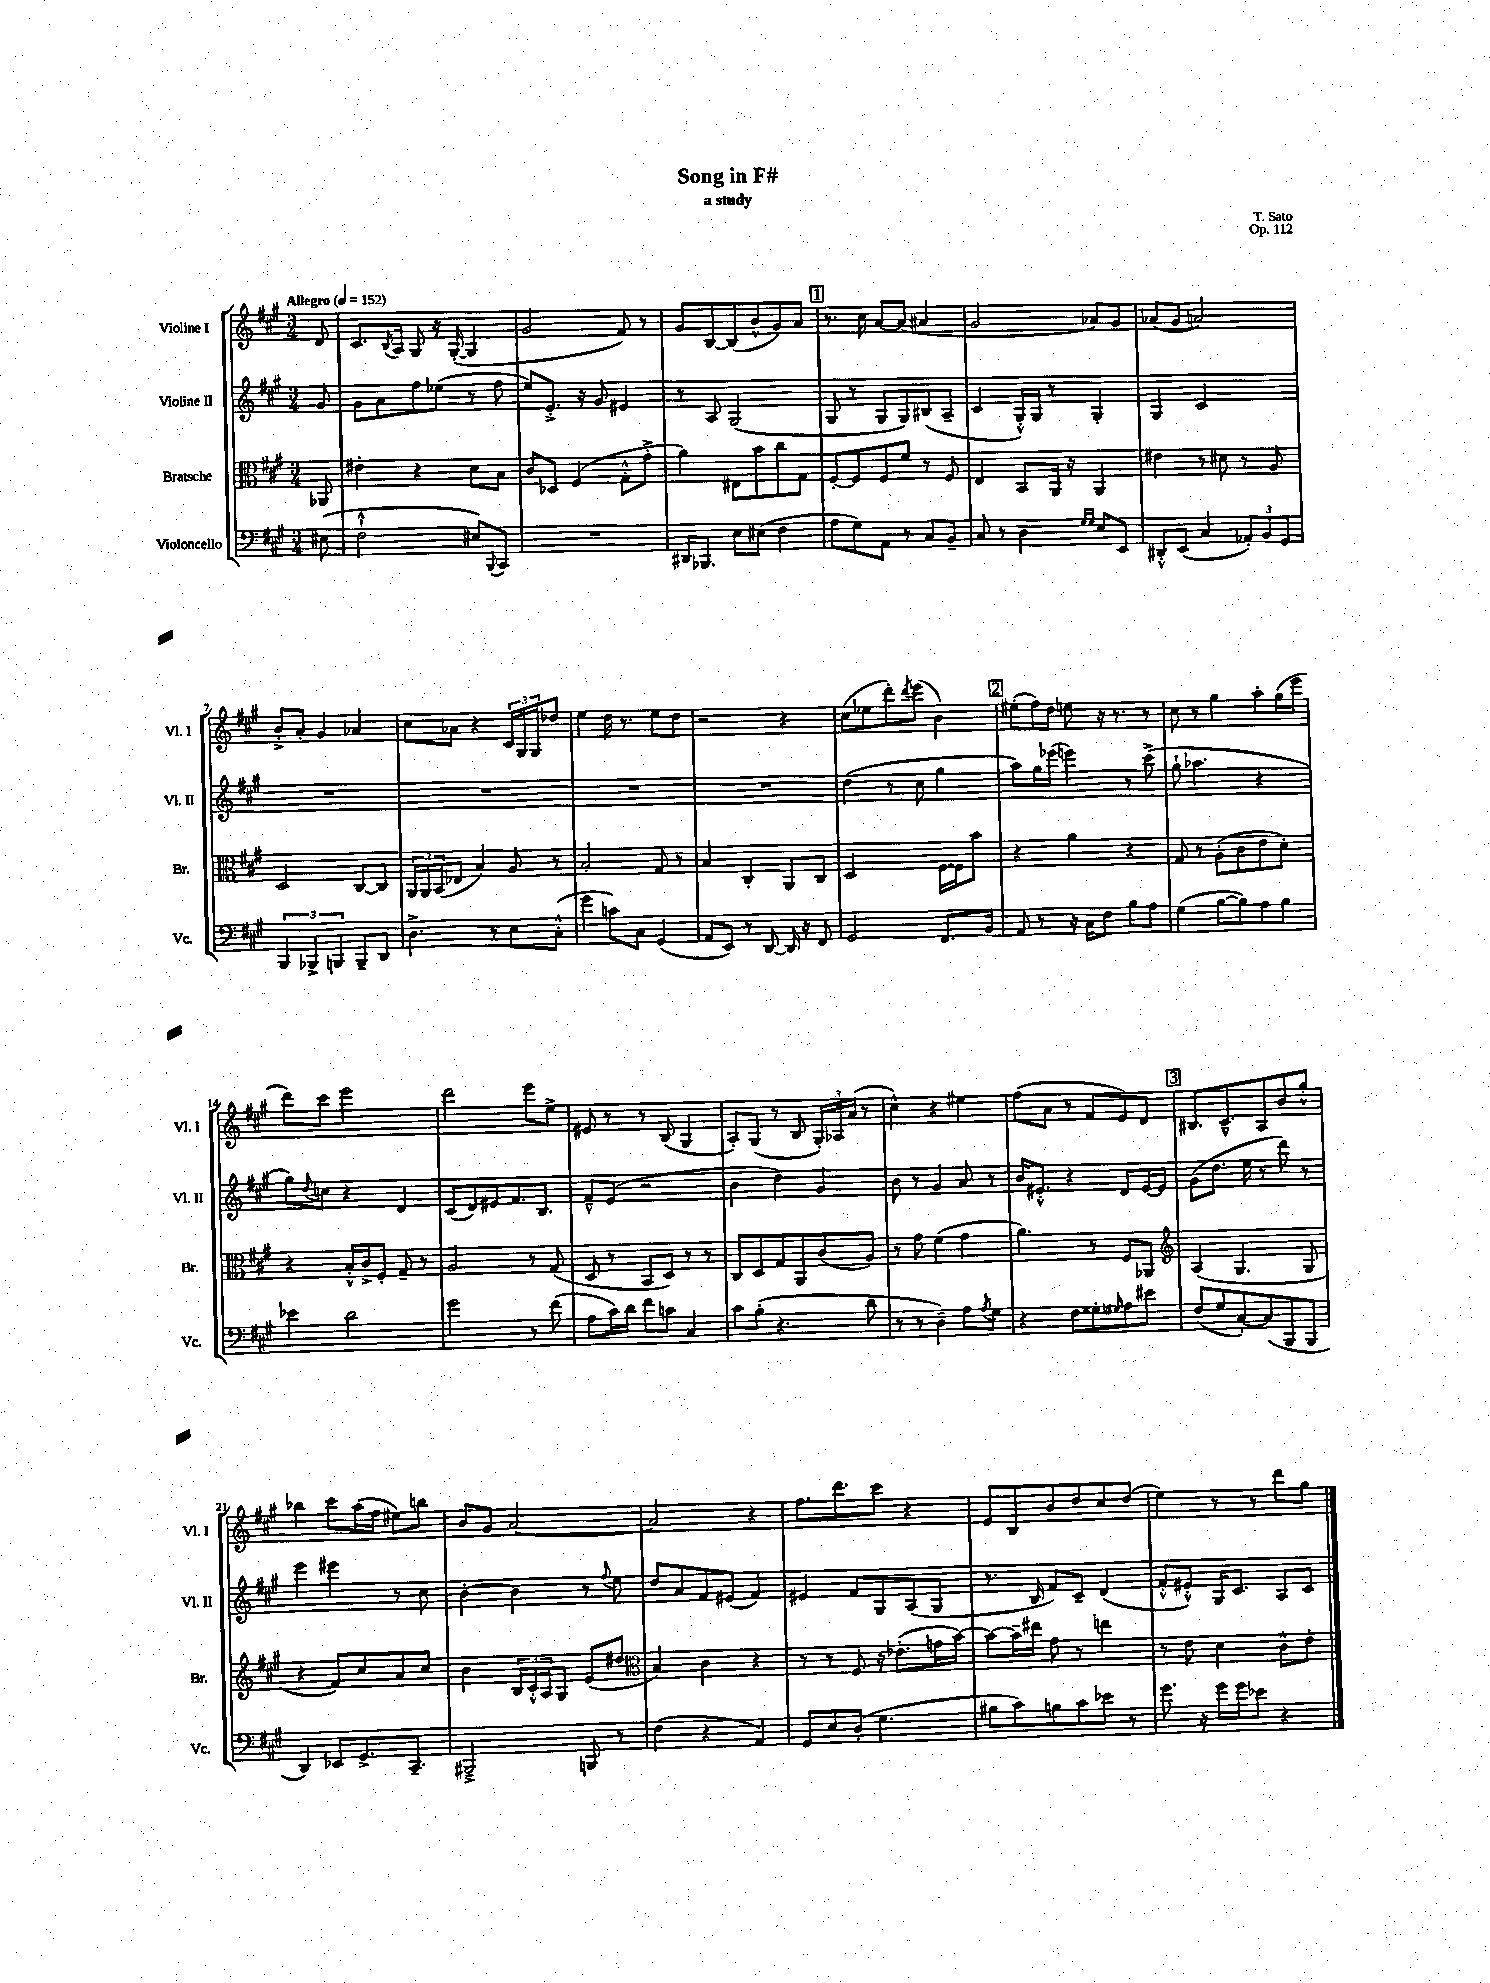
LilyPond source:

\header { title = "Song in F#" composer = "T. Sato" subtitle = "a study" opus = "Op. 112" }
<<
\new StaffGroup <<
\new Staff = "s0" \with { instrumentName = "Violine I" shortInstrumentName = "Vl. I" } {
    \clef treble \key a \major \numericTimeSignature \time 3/4 \partial 8 \tempo "Allegro" 4 = 152
    d'8 |
    cis'8. \acciaccatura { b8 } a16 gis8 r16 gis16~-.( gis4 |
    gis'2 fis'8) r8 |
    gis'8 b8~ b8( b'8-^ gis'8) a'8 |
    \mark \markup { \box "1" } r8. cis''16 a'8~ a'8( ais'4 |
    gis'2 aes'8) gis'8 |
    aes'8( gis'8 a'2) |
    b'8-.-> a'8-. gis'4 aes'4 |
    cis''8 aes'8 r4 \tuplet 3/2 { cis'16 gis16 gis16 } des''8 |
    e''4 d''16 r8. e''8 d''8 |
    r2 r4 |
    cis''8( ees''8 d'''8-.) \acciaccatura { d'''8 } e'''8( b'4) |
    \mark \markup { \box "2" } eis''8-.( fis''16) d''16 e''8 r16 r8. r8 |
    cis''8 r8 gis''4 a''8-. gis''16( e'''16 |
    d'''8) cis'''8 e'''2 |
    d'''2 e'''8 e''8-> |
    eis'8 r8 r8 b8( gis4 |
    a8-.) gis8( r8 b8 \tuplet 3/2 { gis16-.) aes16 a'16( } r8 |
    cis''4-^) r4 eis''4 |
    fis''8( a'8 r8 fis'8 e'8) d'8 |
    \mark \markup { \box "3" } bis8. cis'8.---^ a8 b'8 gis''8-.-^ |
    bes''4 cis'''8 a''16( fis''16 eis''8) b''8 |
    b'8 gis'8 a'2~ |
    a'2 r4 |
    fis''8. d'''8. cis'''8 r4 |
    e'8 b8 b'8 d''8 cis''8 d''8( |
    e''4) r8 r8 d'''8 gis''8 \bar "|." |
}
\new Staff = "s1" \with { instrumentName = "Violine II" shortInstrumentName = "Vl. II" } {
    \clef treble \key a \major \numericTimeSignature \time 3/4 \partial 8
    gis'8 |
    gis'8 a'8 fis''8 ees''8( r8 fis''8 |
    e''8) e'8.-.-> r16 gis'8 eis'4 |
    r8 a8 gis2( |
    \mark \markup { \box "1" } gis8 r8 gis8 gis8) bis8( a8-- |
    cis'4 gis16-.-^) gis16 r8 gis4-. |
    gis4 cis'2 |
    R2. |
    R2. |
    R2. |
    R2. |
    d''4( r8 cis''8 gis''4 |
    \mark \markup { \box "2" } a''8) gis''16 ees'''16( e'''4) r8 cis'''8->( |
    gis''8-! aes''4. r4 |
    gis''8) \appoggiatura { d''8 } c''8 r4 d'4 |
    cis'8( d'8) eis'8 fis'8. b8. |
    fis'8---^ e'8( r2 |
    b'4 d''4) gis'4 |
    b'8 r8 gis'4 a'8 r8 |
    b'16 eis'8.-.-^ r4 d'8 eis'16~ eis'16 |
    \mark \markup { \box "3" } gis'8( d''8. e''16 r8 d'''8) r8 |
    e'''4 eis'''4 r8 cis''8 |
    b'4~-. b'4 r8 \appoggiatura { fis''8 } e''8 |
    d''8 a'8 fis'8 eis'8( fis'4) |
    eis'4 fis'8 gis8 a8( gis8 |
    r8. b16 fis'8) cis'8-- d'4( |
    fis'8-.-^ eis'8-.-^) gis16 cis'8. a8 cis'8 \bar "|." |
}
\new Staff = "s2" \with { instrumentName = "Bratsche" shortInstrumentName = "Br." } {
    \clef alto \key a \major \numericTimeSignature \time 3/4 \partial 8
    aes,8 |
    eis'4-. r4 d'8 b8 |
    cis'8 des8 fis4( gis8-.-^ gis'8-.-> |
    a'4) eis8 b'8 cis''8 gis8 |
    \mark \markup { \box "1" } fis8~-. fis8 fis8 fis'8 r8 fis8 |
    e4 b,8 a,16 r16 a,4 |
    eis'4 r8 dis'8 r8 a8 |
    d2 cis8~ cis8 |
    \tuplet 3/2 { a,16 a,16 b,16( } ees8 b4) a8 r8 |
    b2-. gis8 r8 |
    b4 cis4-. a,8 cis8 |
    d2 fis16~ fis16 b'8 |
    \mark \markup { \box "2" } r4 a'4 r4 |
    gis8 r8 a8-.( cis'8 e'8 d'8-.) |
    r4 b16-.-^ cis'16-> fis8-. gis8-- r8 |
    a2 r8 gis8( |
    d8 r8 b,8 d8) r8 r8 |
    cis8 d8 gis8 a,8 cis'8( a8) |
    r8 gis'8 fis'4( gis'4 |
    a'4.) r8 fis8 aes,8 |
    \mark \markup { \box "3" } \clef treble a4( gis4. gis8 |
    r4 fis'8) cis''8 a'8 cis''8 |
    b'4 \tuplet 3/2 { b16 cis'16-.-^ a16 } gis8 e'8( dis''8 |
    \clef alto b4) cis'4 r4 |
    r8 r8 fis8 r16 ees'8.-.( g'16 b'16~) |
    b'8~ b'16-- eis''16 gis'8 r8 e''4 |
    r8 e'8 d'4 cis'8-^ e'8-. \bar "|." |
}
\new Staff = "s3" \with { instrumentName = "Violoncello" shortInstrumentName = "Vc." } {
    \clef bass \key a \major \numericTimeSignature \time 3/4 \partial 8
    eis8( |
    fis2-!-^ eis8) \appoggiatura { b,,8 } cis,8 |
    R2. |
    dis,16 bes,,8. e8 eis8( fis4 |
    \mark \markup { \box "1" } a8 gis8) a,8 r8 cis8 b,8-- |
    cis8 r8 d4 \grace { gis16 gis16 } e8 e,8 |
    dis,8-.-^ e,8( cis4 \tuplet 3/2 { aes,8-.) b,8 gis,8 } |
    \tuplet 3/2 { b,,4 bes,,4-> b,,4 } b,,8-- d,8 |
    d4.-> r8 e8 cis8-.-^( |
    gis'4 c'8) cis8 gis,4( |
    a,8 e,8) r8 d,8~ d,16 r16 fis,8 |
    gis,2 fis,8. b,16 |
    \mark \markup { \box "2" } a,8 r8 r16 cis16 fis8 b8 a8 |
    gis4( b8~ b8) a8 b8 |
    ees'4 d'2 |
    gis'2 r8 fis'8( |
    a8 cis'16) d'16 fis'8 c'8 cis4 |
    cis'8 b8-.( r4. d'8 |
    r8 r8 d4--) a8 \acciaccatura { a8 } gis8 |
    r4 fis8 gisis8-. \grace { gis16 } a8 eis'8 |
    \mark \markup { \box "3" } fis8( gis8 cis8~-.) cis8( b,,8 b,,8 |
    d,4) ees,8 gis,8.-> cis,8.-- |
    bis,,2---> b,,8 r8 |
    fis4( r4 a,4) |
    gis,8 e8 d8-.( gis4. |
    bis8 cis'8) b8 cis'8 ees'8 r8 |
    gis'8. r16 gis'16 gis'16 ees'8 r4 \bar "|." |
}
>>
>>
